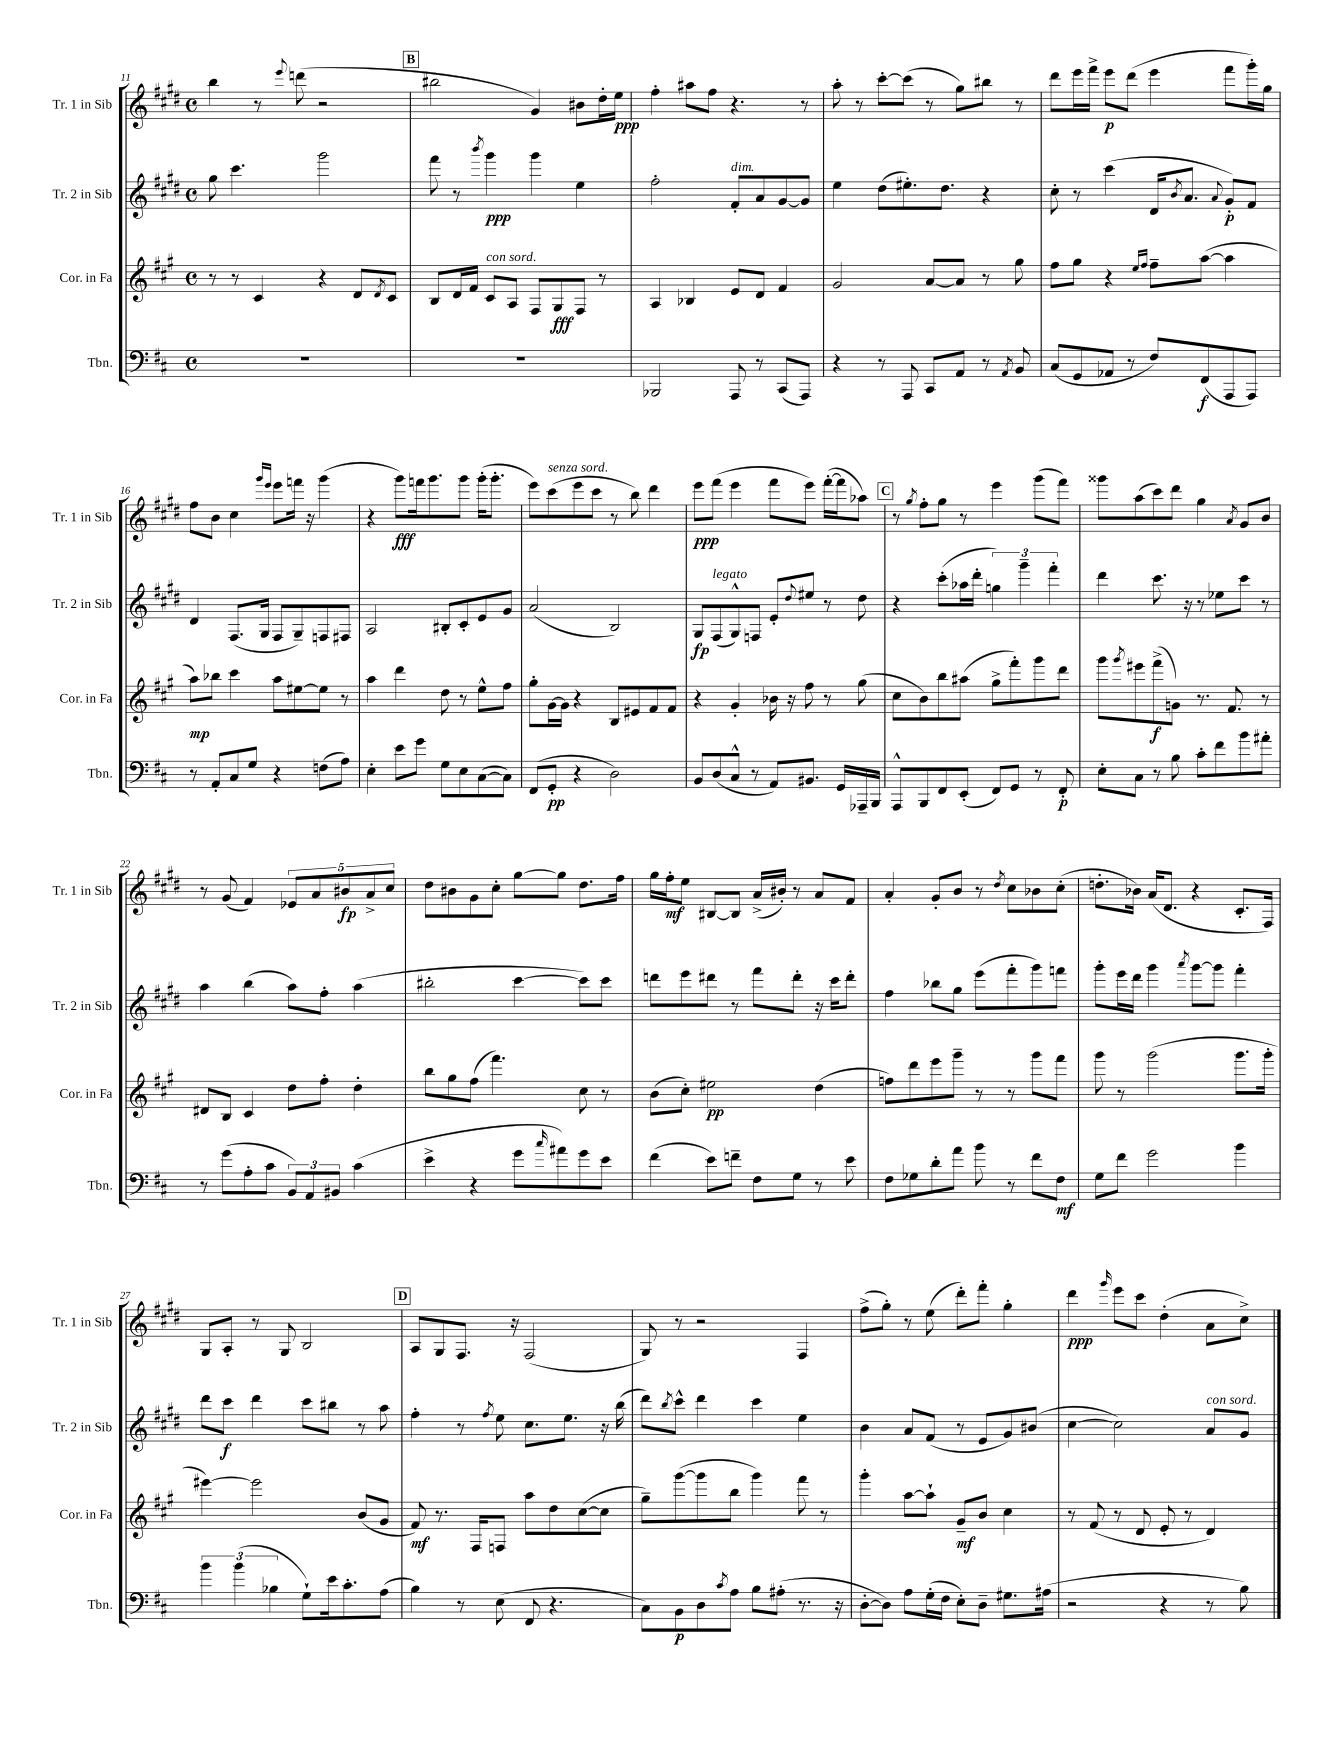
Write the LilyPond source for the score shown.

<<
\new StaffGroup <<
\new Staff = "s0" \with { instrumentName = "Tr. 1 in Sib" shortInstrumentName = "Tr. 1 in Sib" } {
    \clef treble \key e \major \defaultTimeSignature \time 4/4
    b''4 r8 \appoggiatura { e'''8 } d'''8( r2 |
    \mark \markup { \box "B" } bis''2 gis'4) bis'8 dis''16-. e''16\ppp |
    fis''4-. ais''8 fis''8 r4. r8 |
    a''8-. r8 cis'''8~-. cis'''8( r8 gis''8) bis''8 r8 |
    dis'''8 e'''16 fis'''16-> e'''8\p dis'''8( e'''4 fis'''8 gis'''16-.) gis''16 |
    fis''8 b'8 cis''4 \grace { gis'''16 e'''16 } e'''8 f'''16 r16 gis'''4( |
    r4 gis'''8\fff) f'''16 gis'''8. gis'''8 gis'''16-.( gis'''8.-. |
    e'''8) cis'''8^\markup { \italic "senza sord." }( e'''8 cis'''8 r8 b''8) dis'''4 |
    e'''8\ppp fis'''8( e'''4 fis'''8 e'''8) fis'''16~-.( fis'''16 aes''8) |
    \mark \markup { \box "C" } r8 \acciaccatura { gis''8 } fis''8-. gis''8 r8 e'''4 gis'''8( fis'''8) |
    gisis'''8 a''8( cis'''8) dis'''8 gis''4 \acciaccatura { a'8 } gis'8 b'8 |
    r8 gis'8( fis'4) \tuplet 5/4 { ees'8 a'8 bis'8\fp a'8-> cis''8 } |
    dis''8 bis'8 gis'8 cis''8-. gis''8~ gis''8 dis''8. fis''16 |
    gis''16 fis''16-.\mf e''8 bis8~ bis8 a'16->( bis'16-.) r8 a'8 fis'8 |
    a'4-. gis'8-. b'8 r8 \acciaccatura { dis''8 } cis''8 bes'8 cis''8-.( |
    d''8.-. bes'16) a'16( dis'8. r4 cis'8.-. fis16) |
    gis8 a8-. r8 gis8 b2 |
    \mark \markup { \box "D" } a8 gis8 fis8. r16 fis2( |
    gis8) r8 r2 fis4 |
    fis''8->( gis''8-.) r8 e''8( dis'''8-.) fis'''8-. gis''4-. |
    dis'''4\ppp \grace { gis'''16 } e'''8 cis'''8 dis''4-.( a'8 cis''8->) \bar "|." |
}
\new Staff = "s1" \with { instrumentName = "Tr. 2 in Sib" shortInstrumentName = "Tr. 2 in Sib" } {
    \clef treble \key e \major \defaultTimeSignature \time 4/4
    gis''8 cis'''4. gis'''2 |
    \mark \markup { \box "B" } fis'''8 r8 \acciaccatura { b'''8 } gis'''4\ppp gis'''4 e''4 |
    fis''2-. fis'8-.^\markup { \italic "dim." } a'8 gis'8~ gis'8 |
    e''4 dis''8( eis''8.-.) dis''8. r4 |
    cis''8-. r8 cis'''4( dis'16 \acciaccatura { b'8 } a'8. \appoggiatura { a'8 } gis'8-.\p) fis'8 |
    dis'4 fis8.( gis16 fis8 gis8--) f8 fis8 |
    a2 bis8-. cis'8-. e'8 gis'8 |
    a'2( b2) |
    gis8\fp fis8^\markup { \italic "legato" }( gis8-^) f8 e'8-. \appoggiatura { dis''8 } eis''8 r8 dis''8 |
    \mark \markup { \box "C" } r4 cis'''8-.( aes''16 dis'''16-. \tuplet 3/2 { g''4) gis'''4-- fis'''4-. } |
    dis'''4 cis'''8. r16 r8 ees''8 cis'''8 r8 |
    a''4 b''4( a''8) fis''8-. a''4( |
    bis''2-. cis'''4~ cis'''8) cis'''8 |
    d'''8 e'''8 dis'''8 r8 fis'''8 dis'''8-. r16 cis'''16 dis'''8-. |
    fis''4 bes''8 gis''8 e'''8( fis'''8-. gis'''8) f'''8 |
    gis'''8-. e'''16 dis'''16 gis'''4 \acciaccatura { a'''8 } gis'''8~ gis'''8 fis'''4-. |
    dis'''8 cis'''8\f dis'''4 cis'''8 bis''8 r8 a''8 |
    \mark \markup { \box "D" } fis''4-. r8 \acciaccatura { fis''8 } e''8 cis''8. e''8. r16 b''16( |
    dis'''8) \acciaccatura { b''8 } cis'''8-^ dis'''4 cis'''4 e''4 |
    b'4 a'8 fis'8( r8 e'8 gis'8) bis'8( |
    cis''4~ cis''2) a'8^\markup { \italic "con sord." } gis'8 \bar "|." |
}
\new Staff = "s2" \with { instrumentName = "Cor. in Fa" shortInstrumentName = "Cor. in Fa" } {
    \clef treble \key a \major \defaultTimeSignature \time 4/4
    r8 r8 cis'4 r4 d'8 \acciaccatura { d'8 } cis'8 |
    \mark \markup { \box "B" } b8 d'16 fis'16 cis'8^\markup { \italic "con sord." } a8 fis8 gis8\fff fis8 r8 |
    a4 bes4 e'8 d'8 fis'4 |
    gis'2 a'8~ a'8 r8 gis''8 |
    fis''8 gis''8 r4 \grace { e''16 fis''16 } fis''8-- a''8~( a''4 |
    a''8\mp) bes''8 cis'''4 a''8 eis''8~ eis''8 r8 |
    a''4 d'''4 d''8 r8 e''8-^ fis''8 |
    gis''8-. gis'16~ gis'16 r4 b8 eis'8 fis'8 fis'8 |
    r4 gis'4-. bes'16 r16 fis''8 r8 gis''8( |
    \mark \markup { \box "C" } cis''8 b'8) b''8 ais''8( gis''8-> fis'''8-.) gis'''8 d'''8 |
    gis'''8 \acciaccatura { gis'''8 } eis'''8 fis'''8->\f( g'8) r8. fis'8. r8 |
    dis'8 b8 cis'4 d''8 fis''8-. d''4-. |
    b''8 gis''8 fis''8( fis'''4.) cis''8 r8 |
    b'8( cis''8-.) eis''2\pp d''4( |
    f''8) d'''8 e'''8 gis'''8-- r8 r8 gis'''8 fis'''8 |
    gis'''8 r8 gis'''2( gis'''8. gis'''16-. |
    eis'''4~) eis'''2 b'8( gis'8 |
    \mark \markup { \box "D" } fis'8\mf) r8. fis16 f8 a''8 d''8 cis''8~( cis''8 |
    gis''8--) gis'''8~( gis'''8 b''8 gis'''4) fis'''8 r8 |
    gis'''4-. a''8~ a''8-! gis'8--\mf b'8 cis''4 |
    r8 fis'8( r8 d'8 e'8-. r8 d'4) \bar "|." |
}
\new Staff = "s3" \with { instrumentName = "Tbn." shortInstrumentName = "Tbn." } {
    \clef bass \key d \major \defaultTimeSignature \time 4/4
    R1 |
    \mark \markup { \box "B" } R1 |
    bes,,2 a,,8 r8 cis,8( a,,8) |
    r4 r8 a,,8 cis,8 a,8 r8 \acciaccatura { a,8 } b,8 |
    cis8( g,8 aes,8 r8 fis8) fis,8\f( a,,8 a,,8) |
    r8 a,8-. cis8 g8 r4 f8( a8) |
    e4-. e'8 g'8 g8 e8 cis8~( cis8) |
    fis,8( g,8-.\pp r4 d2) |
    b,8 d8( cis8-^ r8 a,8) bis,8. g,16 aes,,16-- b,,16 |
    \mark \markup { \box "C" } a,,8-^ b,,8 fis,8 e,8-.( fis,8) g,8 r8 fis,8-.\p |
    e8-. cis8 r8 b8 cis'8-. fis'8 b'8 ais'8-. |
    r8 g'8( a8-. cis'8 \tuplet 3/2 { b,8) a,8 bis,8 } cis'4( |
    e'4-> r4 g'8 \grace { cis''16 } ais'8) g'8 e'8 |
    fis'4( e'8) f'8-- fis8 g8 r8 e'8 |
    fis8 ges8 d'8-. a'8 b'8 r8 fis'8 fis8\mf |
    g8 fis'8 g'2 b'4 |
    \tuplet 3/2 { b'4 b'4( bes4 } g8-!) e'16 cis'8.-. a8( |
    \mark \markup { \box "D" } b4) r8 e8( fis,8 r4. |
    cis8) b,8\p d8 \acciaccatura { cis'8 } a8 b8 ais8-.( r8. r16 |
    d8~-. d8) a8 g16-.( fis16 e8-.) d8-- gis8. ais16( |
    r2 r4 r8 b8) \bar "|." |
}
>>
>>
\layout { \context { \Score currentBarNumber = #11 } }
